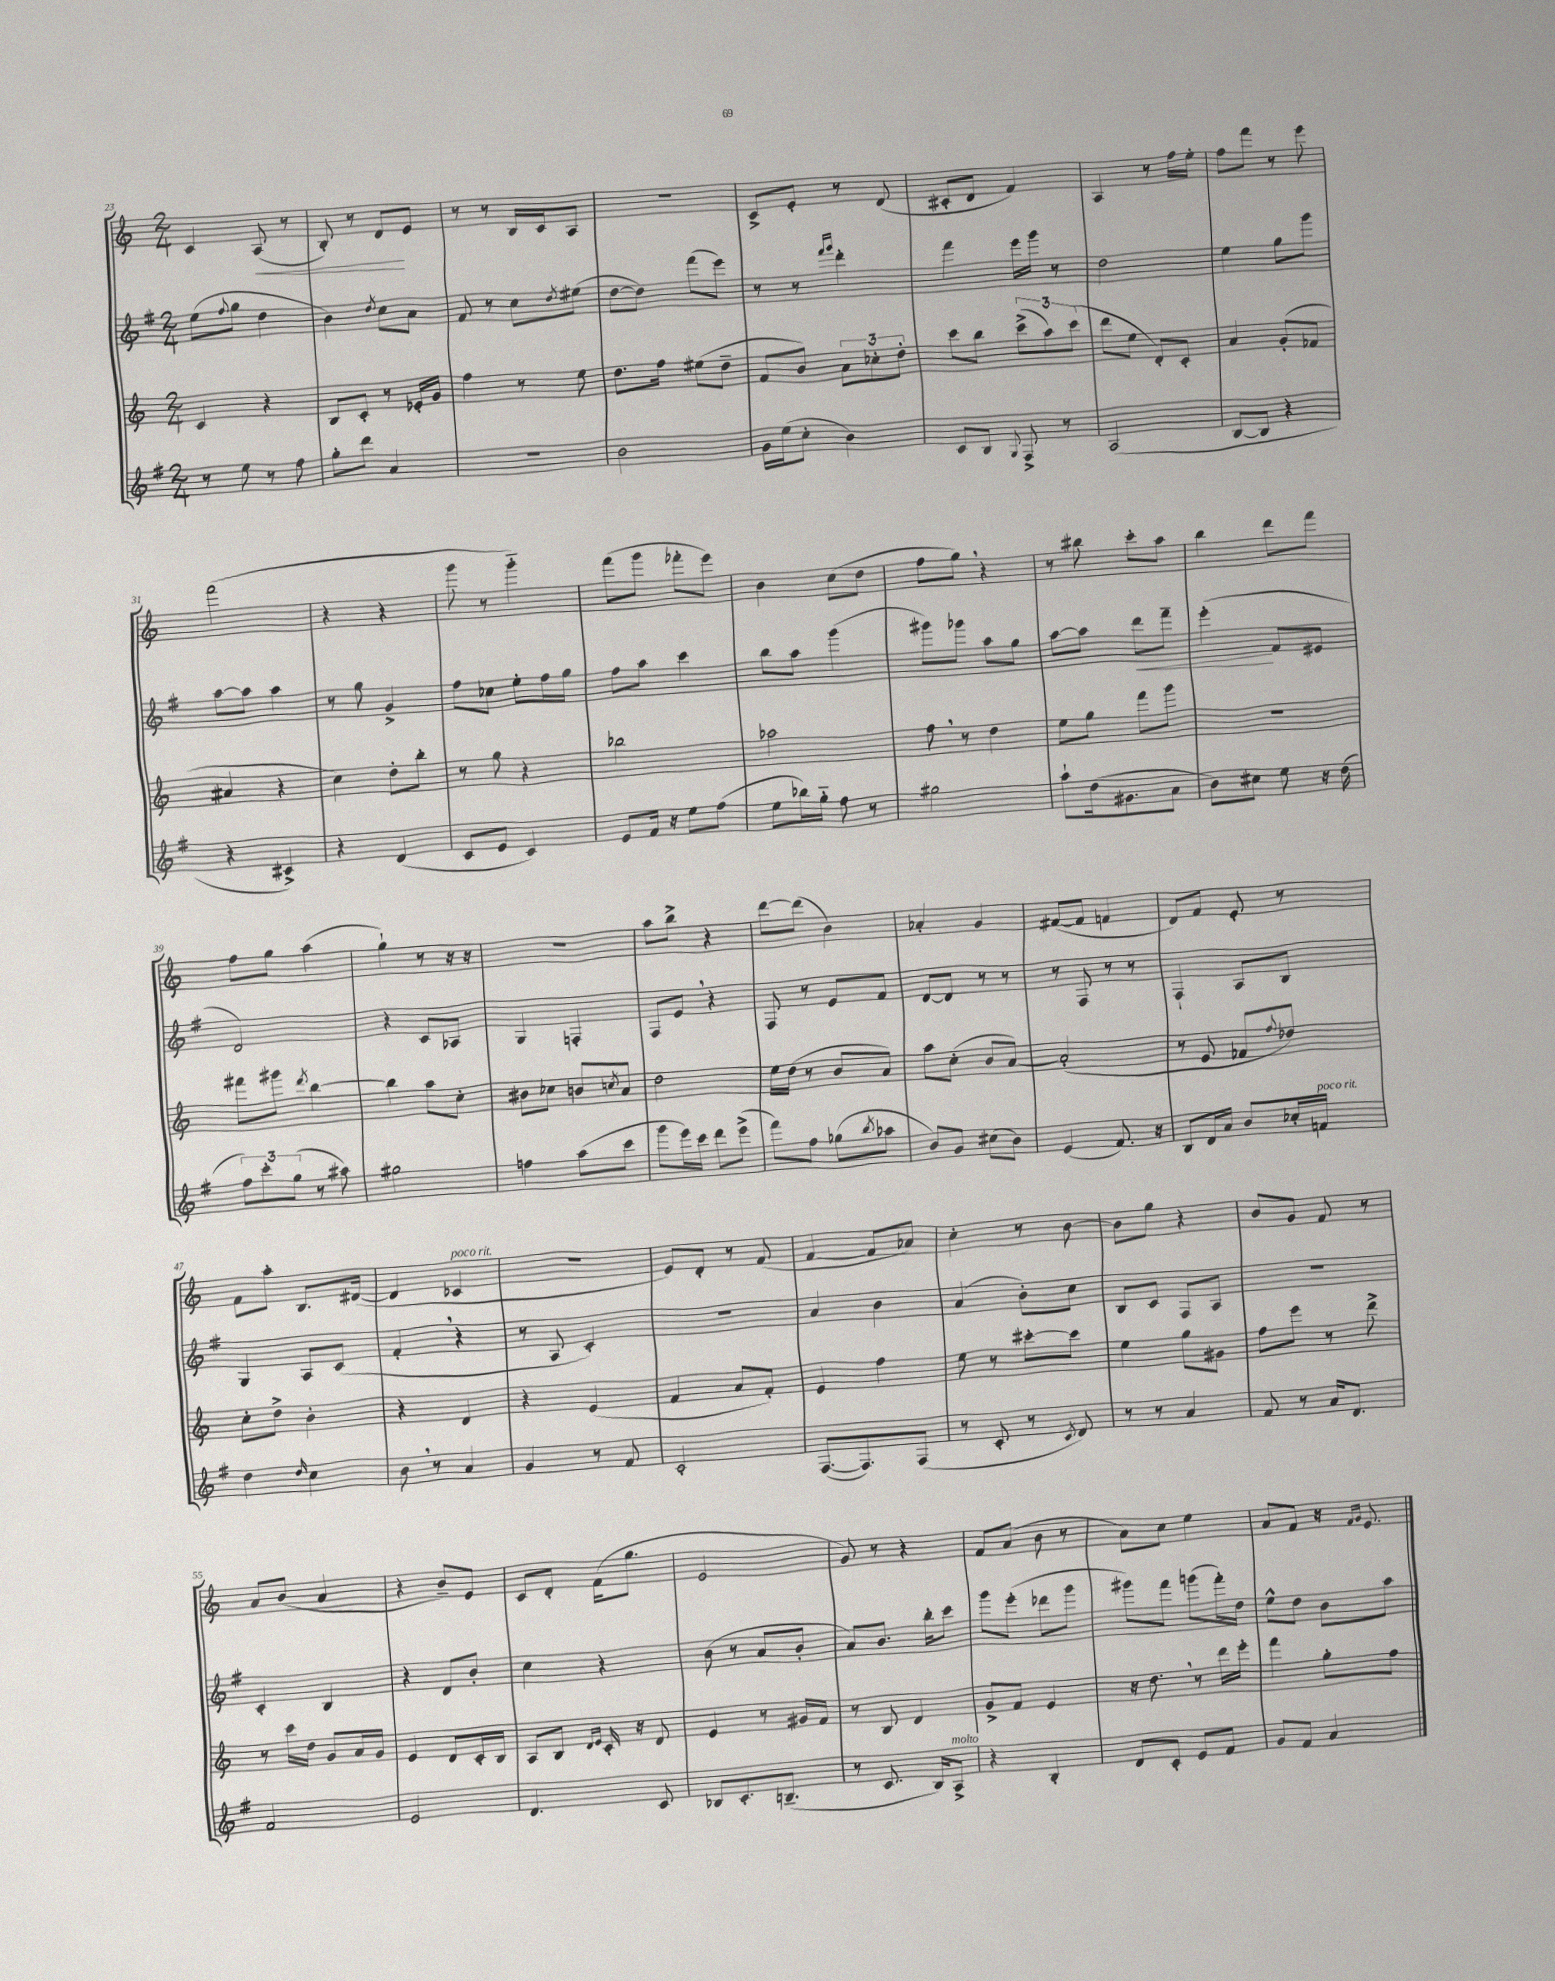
<<
\new StaffGroup <<
\new Staff = "s0" {
    \clef treble \key c \major \numericTimeSignature \time 2/4
    c'4 a8\<( r8 |
    b8-.) r8 d'8\! e'8 |
    r8 r8 b16 c'16 a8 |
    R2 |
    c'8-> e'8-. r8 d'8( |
    cis'8-. d'8 f'4) |
    a4 r8 f''16 e''16-. |
    f''8 f'''8 r8 e'''8 |
    f'''2( |
    r4 r4 |
    g'''8 r8 g'''4-_) |
    f'''8( g'''8 fes'''8-. e'''8) |
    b'4 c''8( d''8 |
    f''8 g''8) \breathe r4 |
    r8 bis''8 c'''8-. a''8 |
    b''4 d'''8 f'''8 |
    f''8 g''8 a''4( |
    g''4-!) r8 r16 r16 |
    R2 |
    a''8 b''8-> r4 |
    d'''8~ d'''8( b'4) |
    aes'4-. g'4 |
    fis'8~( fis'8 f'4 |
    d'8) f'8 e'8-. r8 |
    f'8 a''8-. b8. dis'16~( |
    dis'4 ces'4^\markup { \italic "poco rit." } |
    R2 |
    e'8) d'8-. r8 f'8( |
    f'4~ f'8 aes'8) |
    c''4-. r8 b'8~ |
    b'8 g''8 r4 |
    b'8 g'8 f'8 r8 |
    a'8 b'8( a'4 |
    r4 b'8--) e'8 |
    c'8 d'8-. f'16( g''8. |
    e'2 |
    g'8) r8 r4 |
    f'8 a'8( b'8 r8 |
    a'8) c''8 e''4 |
    a'8 f'8 r16 \grace { f'16 g'16 } e'8. \bar "|." |
}
\new Staff = "s1" {
    \clef treble \key g \major \numericTimeSignature \time 2/4
    e''8( \appoggiatura { fis''8 } g''8 d''4 |
    b'4) \acciaccatura { d''8 } c''8 a'8 |
    fis'8 r8 c''8 \acciaccatura { d''8 } eis''8( |
    d''8~ d''8) fis'''8( e'''8) |
    r8 r8 \grace { fis'''16 g'''16 } d'''4-. |
    fis'''4 e'''16 g'''16 r8 |
    d''2 |
    e''4 g''8 g'''8 |
    a''8~ a''8 a''4 |
    r8 g''8 g'4-> |
    fis''8 ces''8 e''8-. fis''16 g''16 |
    fis''8 a''8 c'''4 |
    b''8 a''8 g'''4( |
    gis'''8) ges'''8 a''8 g''8 |
    a''8~ a''8 d'''8\< fis'''8-- |
    e'''4-.\!( fis'8 eis'8 |
    d'2) |
    r4 c'8 aes8 |
    g4 f4-. |
    fis8 e'8 \breathe r4 |
    fis8 r8 e'8 fis'8 |
    d'8~ d'8 r8 r8 |
    r8 fis8 r8 r8 |
    fis4-! a8 b8 |
    g4 a8 c'8( |
    fis'4-. \breathe r4 |
    r8 a8 c'4-.) |
    R2 |
    a'4 b'4 |
    a'4( b'8-.) c''8 |
    b8 c'8 fis8 a8 |
    R2 |
    c'4-. b4 |
    r4 d'8 b'8-. |
    c''4 r4 |
    b'8( r8 a'8 b'8-. |
    a'8) b'8. b''16-. c'''8 |
    g'''8 e'''8-.( des'''8 g'''8 |
    gis'''8) fis'''8 g'''8( fis'''16-.) d''16 |
    e''8-^ d''8 b'8 a''8 \bar "|." |
}
\new Staff = "s2" {
    \clef treble \key c \major \numericTimeSignature \time 2/4
    c'4 r4 |
    b8 c'8-. r8 ees'16-. g'16 |
    f''4 r8 e''8 |
    d''8. f''16 eis''8( d''8-- |
    f'8 b'8) \tuplet 3/2 { a'8 ces''8-. d''8-. } |
    c'''8 b''8 \tuplet 3/2 { c'''8->( a''8) c'''8( } |
    d'''8 e''8 d'8-.) c'8-. |
    a'4 g'8-.( fes'8 |
    ais'4 r4 |
    c''4) d''8-. b''8-. |
    r8 g''8 r4 |
    bes''2 |
    aes''2 |
    f''8 \breathe r8 d''4 |
    e''8 g''8 f'''8 g'''8 |
    R2 |
    fis'''8 gis'''8 \acciaccatura { d'''8 } b''4~ |
    b''4 a''8 c''8-. |
    bis'8 ces''8 b'8 \acciaccatura { c''8 } a'8 |
    d''2 |
    e''16 d''16( r8 b'8 a'8) |
    a''8 c''8-.( b'8 a'8~) |
    a'2-.( |
    r8 e'8 fes'8 \appoggiatura { f''8 } des''8) |
    c''8-. d''8-> b'4-. |
    r4 d'4 |
    r4 e'4( |
    f'4 a'8 f'8-.) |
    e'4 f''4 |
    e''8 r8 cis'''8~-. cis'''8 |
    e''4 g''8 gis'8 |
    f''8 e'''8 r8 d'''8-> |
    r8 c'''16 d''16 g'8 a'16 g'16 |
    e'4 d'8 c'16-. b16 |
    a8 b8 \grace { d'16 e'16 } c'16-. r16 d'8 |
    e'4 r8 gis'16 f'16 |
    r8 b8 d'4 |
    g'8-> f'8 e'4 |
    r16 d''8. \breathe r8 d'''16 e'''16-. |
    f'''4 g''8-. f''8 \bar "|." |
}
\new Staff = "s3" {
    \clef treble \key g \major \numericTimeSignature \time 2/4
    r8 e''8 r8 fis''8 |
    g''8-. d'''8 a'4 |
    r2 |
    b'2 |
    g'16 e''16( c''8-. b'4) |
    c'8 b8 \appoggiatura { g8 } fis8-> r8 |
    a2( |
    b8~ b8 r4 |
    r4 cis'4->) |
    r4 d'4( |
    c'8 e'8 c'4) |
    e'8 fis'16 r16 e''8 fis''8( |
    e''8 bes''16) g''16-_ fis''8 r8 |
    gis''2 |
    a''8-! d''16( gis'8. a'8 |
    b'8) cis''8 e''8 r16 d''16( |
    \tuplet 3/2 { fis''8) c'''8-. g''8( } r8 ais''8) |
    gis''2 |
    f''4 a''8( c'''8 |
    g'''8 e'''16) c'''16 d'''8 e'''8->( |
    fis'''8) fis''8 ges''8( \acciaccatura { b''8 } aes''8 |
    b'8) g'8 cis''8( b'8) |
    e'4( fis'8.) r16 |
    b8 d'16 a'16 b'8 ces''16-. f'16^\markup { \italic "poco rit." } |
    d''4 \grace { d''16 } c''4 |
    b'8 \breathe r8 a'4 |
    g'4 r8 fis'8 |
    c'2-. |
    fis8.~( fis8.) fis8( |
    r8 c'8-. r8 \acciaccatura { c'8 } d'8) |
    r8 r8 a'4 |
    fis'8 r8 a'16 d'8. |
    fis'2 |
    e'2 |
    d'4. c'8 |
    bes8 c'8.-. b8.--( |
    r8 c'8. b16) a8->^\markup { \italic "molto" } |
    r4 b4-. |
    d'8 c'8-. e'8 fis'8 |
    g'8 fis'8 a'4 \bar "|." |
}
>>
>>
\layout { \context { \Score currentBarNumber = #23 } }
